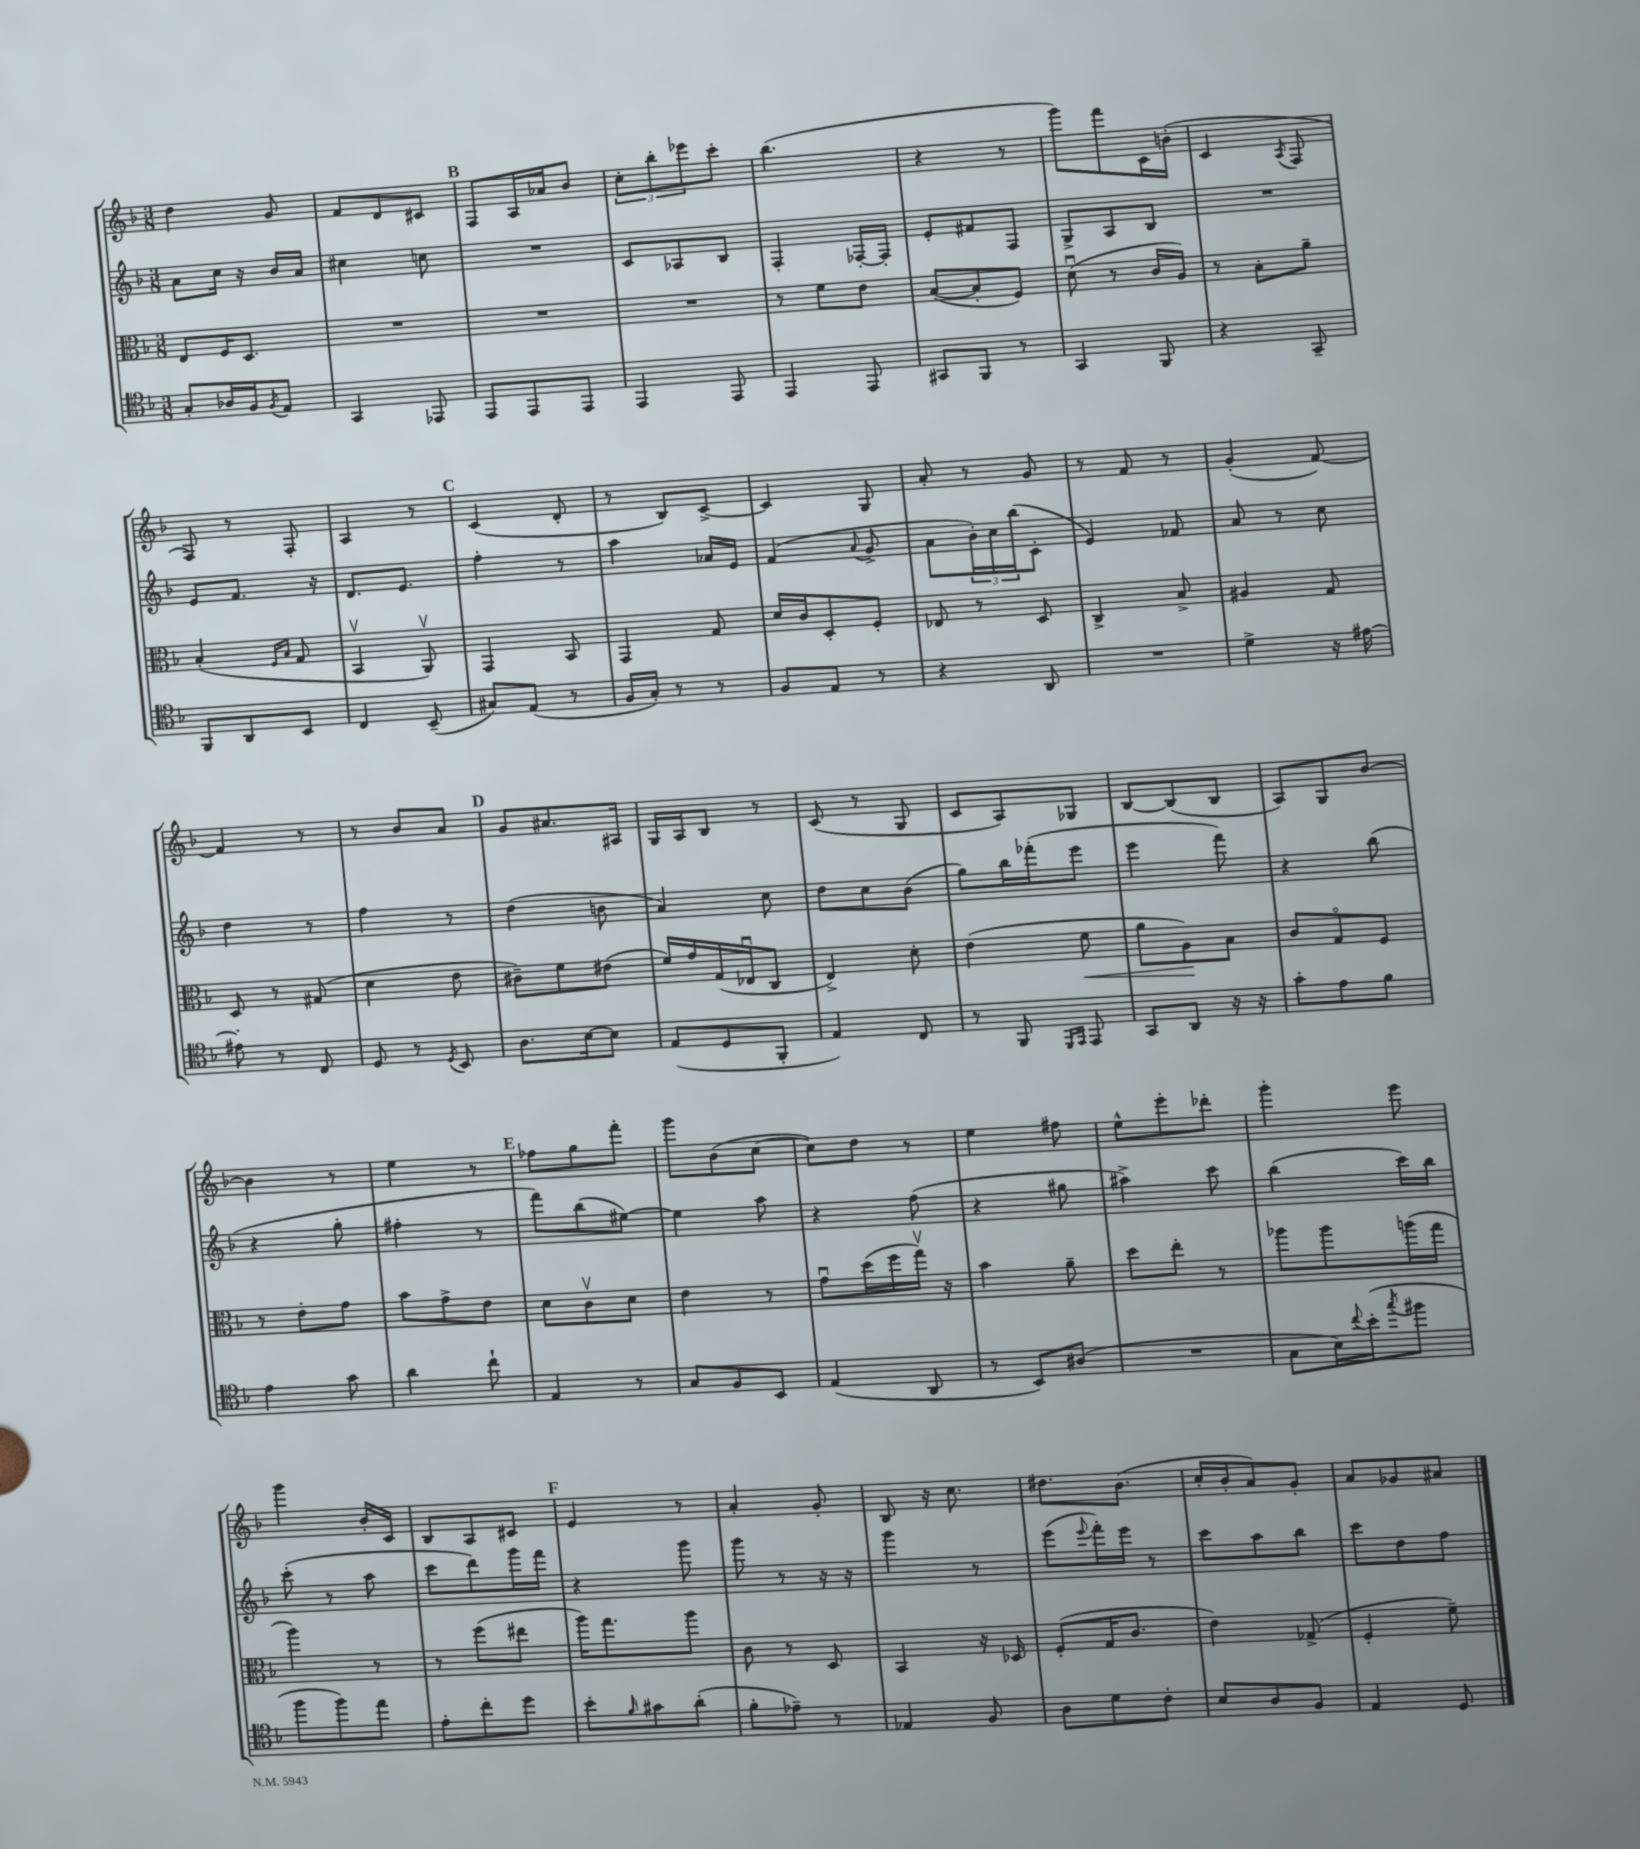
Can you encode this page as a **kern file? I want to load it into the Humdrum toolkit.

**kern	**kern	**kern	**kern
*staff4	*staff3	*staff2	*staff1
*clefC4	*clefC3	*clefG2	*clefG2
*k[b-]	*k[b-]	*k[b-]	*k[b-]
*M3/8	*M3/8	*M3/8	*M3/8
8G'	8E	8a	4dd
16A-	16F	16cc	.
16F	8.D	16r	.
8qF	.	.	.
8E	.	16b-	8g
.	.	16a	.
=	=	=	=
4GG	4.r	4cc#	8f
.	.	.	8d
8EE-	.	8cc	8c#
=	=	=	=
8EE	4.r	4.r	8F
8EE	.	.	16A
.	.	.	16a-
8EE	.	.	8b-
=	=	=	=
4EE	4.r	8c	12cc'
.	.	.	12bb-'
.	.	8A-	.
.	.	.	12eee-
8EE	.	8B-	8ccc'
=	=	=	=
4EE	8r	4F'	(4.bb-
.	8f	.	.
8EE	8e	[16F-'	.
.	.	16F-']	.
=	=	=	=
8GG#	([8B-	8e'	4r
8FF	8B-']	8f#	.
8r	8F)	8F	8r
=	=	=	=
4GG	(8du	8G^	8ggg)
.	8r	8A	8fff
8FF	16c	8B-	16c
.	16A)	.	(16b'
=	=	=	=
4r	8r	4.r	4c
.	8B-'	.	.
.	.	.	8qA
8GG~	8a~	.	8F
=	=	=	=
8FF	(4B-'	8e	8F)
8AA	.	8.f	8r
.	16qqF	.	.
.	16qqB-	.	.
8BB-	8G	.	8F'
.	.	16r	.
=	=	=	=
4C	4BB-v	8.d	4A
.	.	8.e	.
(8BB-~	8AAv)	.	8r
=	=	=	=
8G#)	4GG	4ff'	(4c
(8E	.	.	.
8r	8BB-	8r	8d'
=	=	=	=
16F	4GG	4aa	8r
16G')	.	.	.
8r	.	.	8B-)
8r	8G	16a-	[8c^
.	.	16e	.
=	=	=	=
8F	16d	(4f	4c]
.	16c	.	.
8E	8D'	.	.
.	.	8qqa	.
8r	8F'	8g^	8G
=	=	=	=
4r	8E-	8a	8a'
.	8r	24b-')	8r
.	.	24cc	.
.	.	(24bb-	.
8AA	8D	8c'	8g
=	=	=	=
4.r	4C^	4e)	8r
.	.	.	8f
.	8B-^	8f-	8r
=	=	=	=
4d^	4A#	8a	(4g'
.	.	8r	.
16r	8G	8cc	[8f)
[16e#	.	.	.
=	=	=	=
8e#']	8D	4dd	4f]
8r	8r	.	.
8C	(8G#	8r	8r
=	=	=	=
8D	4d	4ff	8r
8r	.	.	8b-
8qD	.	.	.
8BB-	8e	8r	8a
=	=	=	=
8.A	8c#~)	(4dd	8g
.	8f	.	8.a#
[16B-	.	.	.
8B-]	(8e#	8b	.
.	.	.	16A#
=	=	=	=
(8E	16f)	4a)	16G
.	16g	.	16A
8D	(16G	.	8B-
.	16E-u	.	.
8FF'	8C	8cc	8r
=	=	=	=
4E)	4E^)	8dd	(8c
.	.	8cc	8r
8C	8d'	(8b-	8G
=	=	=	=
8r	(4e	8gg)	8c
8FF	.	16bb-	8A)
.	.	(16fff-'	.
16qqDD	.	.	.
16qqEE	.	.	.
8EE	8f	8eee	8G-
=	=	=	=
8GG	8a	4eee	[8B-
8AA	8A)	.	(8B-]
16r	8B-	8fff)	8B-
16r	.	.	.
=	=	=	=
8g'	8c	4r	8A)
8e	8Go	.	8G
8f	8F	(8bb-	[8b-
=	=	=	=
4e	8r	4r	4b-]
.	8e'	.	.
8g	8g	8gg'	8r
=	=	=	=
4a	8b-	4ff#'	4ee
.	8g^	.	.
8cc`	8e	8r	8r
=	=	=	=
4E	8d	8fff)	8ff-
.	8cv	(8bb-	8gg
8r	8d	[8ee#)	8fff'
=	=	=	=
8G	4e	4ee#]	8ggg
8F	.	.	(8b-
8BB-	8r	8aa	[8cc
=	=	=	=
(4E	8gu	4r	8cc])
.	(16dd	.	8dd
.	16ff	.	.
8AA	16ggv)	(8ff	8r
.	16r	.	.
=	=	=	=
8r	4b-	4r	4ee
8BB-)	.	.	.
(8A#	8a~	8gg#	8ff#
=	=	=	=
4.r	8dd	4aa#^)	8ee^^
.	8ee'	.	8eee'
.	8r	8ccc	8ddd-'
=	=	=	=
8G	8aa-	(4bb-	4ggg'
16B-)	8aa-	.	.
8qqcc	.	.	.
(16b-'	.	.	.
8qgg	.	.	.
8ff#	(16aa	16ccc)	8eee
.	16gg	16bb-	.
=	=	=	=
8ff	4aa)	(8ccc'	4ggg
8ff)	.	8r	.
8ee	8r	8aa	16b-'
.	.	.	16c
=	=	=	=
8e'	8r	8ccc	8B-
8cc'	(8ff	8ddd)	8A
8dd	8ee#	16ggg	8c#
.	.	16fff	.
=	=	=	=
8b-'	16aa)	4r	4e
.	8.gg	.	.
16qqf	.	.	.
8g#	.	.	.
(8a'	8aa	8ggg	8r
=	=	=	=
8f'	8c	8ggg	4a'
8e-~)	8r	8r	.
8r	8D	16r	8g'
.	.	16r	.
=	=	=	=
4E-	4BB-	4ggg	8B-
.	.	.	16r
.	.	.	8.cc
8F	16r	8r	.
.	16D-	.	.
=	=	=	=
8A	(8F'	(8eee	8.dd#
.	.	8qqeee	.
8d	16G	16fff')	.
.	8.c	16eee	(8.b-
8c'	.	8r	.
=	=	=	=
8B-	4e)	8ccc	16cc'
.	.	.	16b-'
8A	.	8aa	8a)
8F	(8G-^	8bb-	8g'
=	=	=	=
4E	4F'	8ccc	8a
.	.	8dd	8g-
8D	8f~)	8ff	8a#
==	==	==	==
*-	*-	*-	*-
